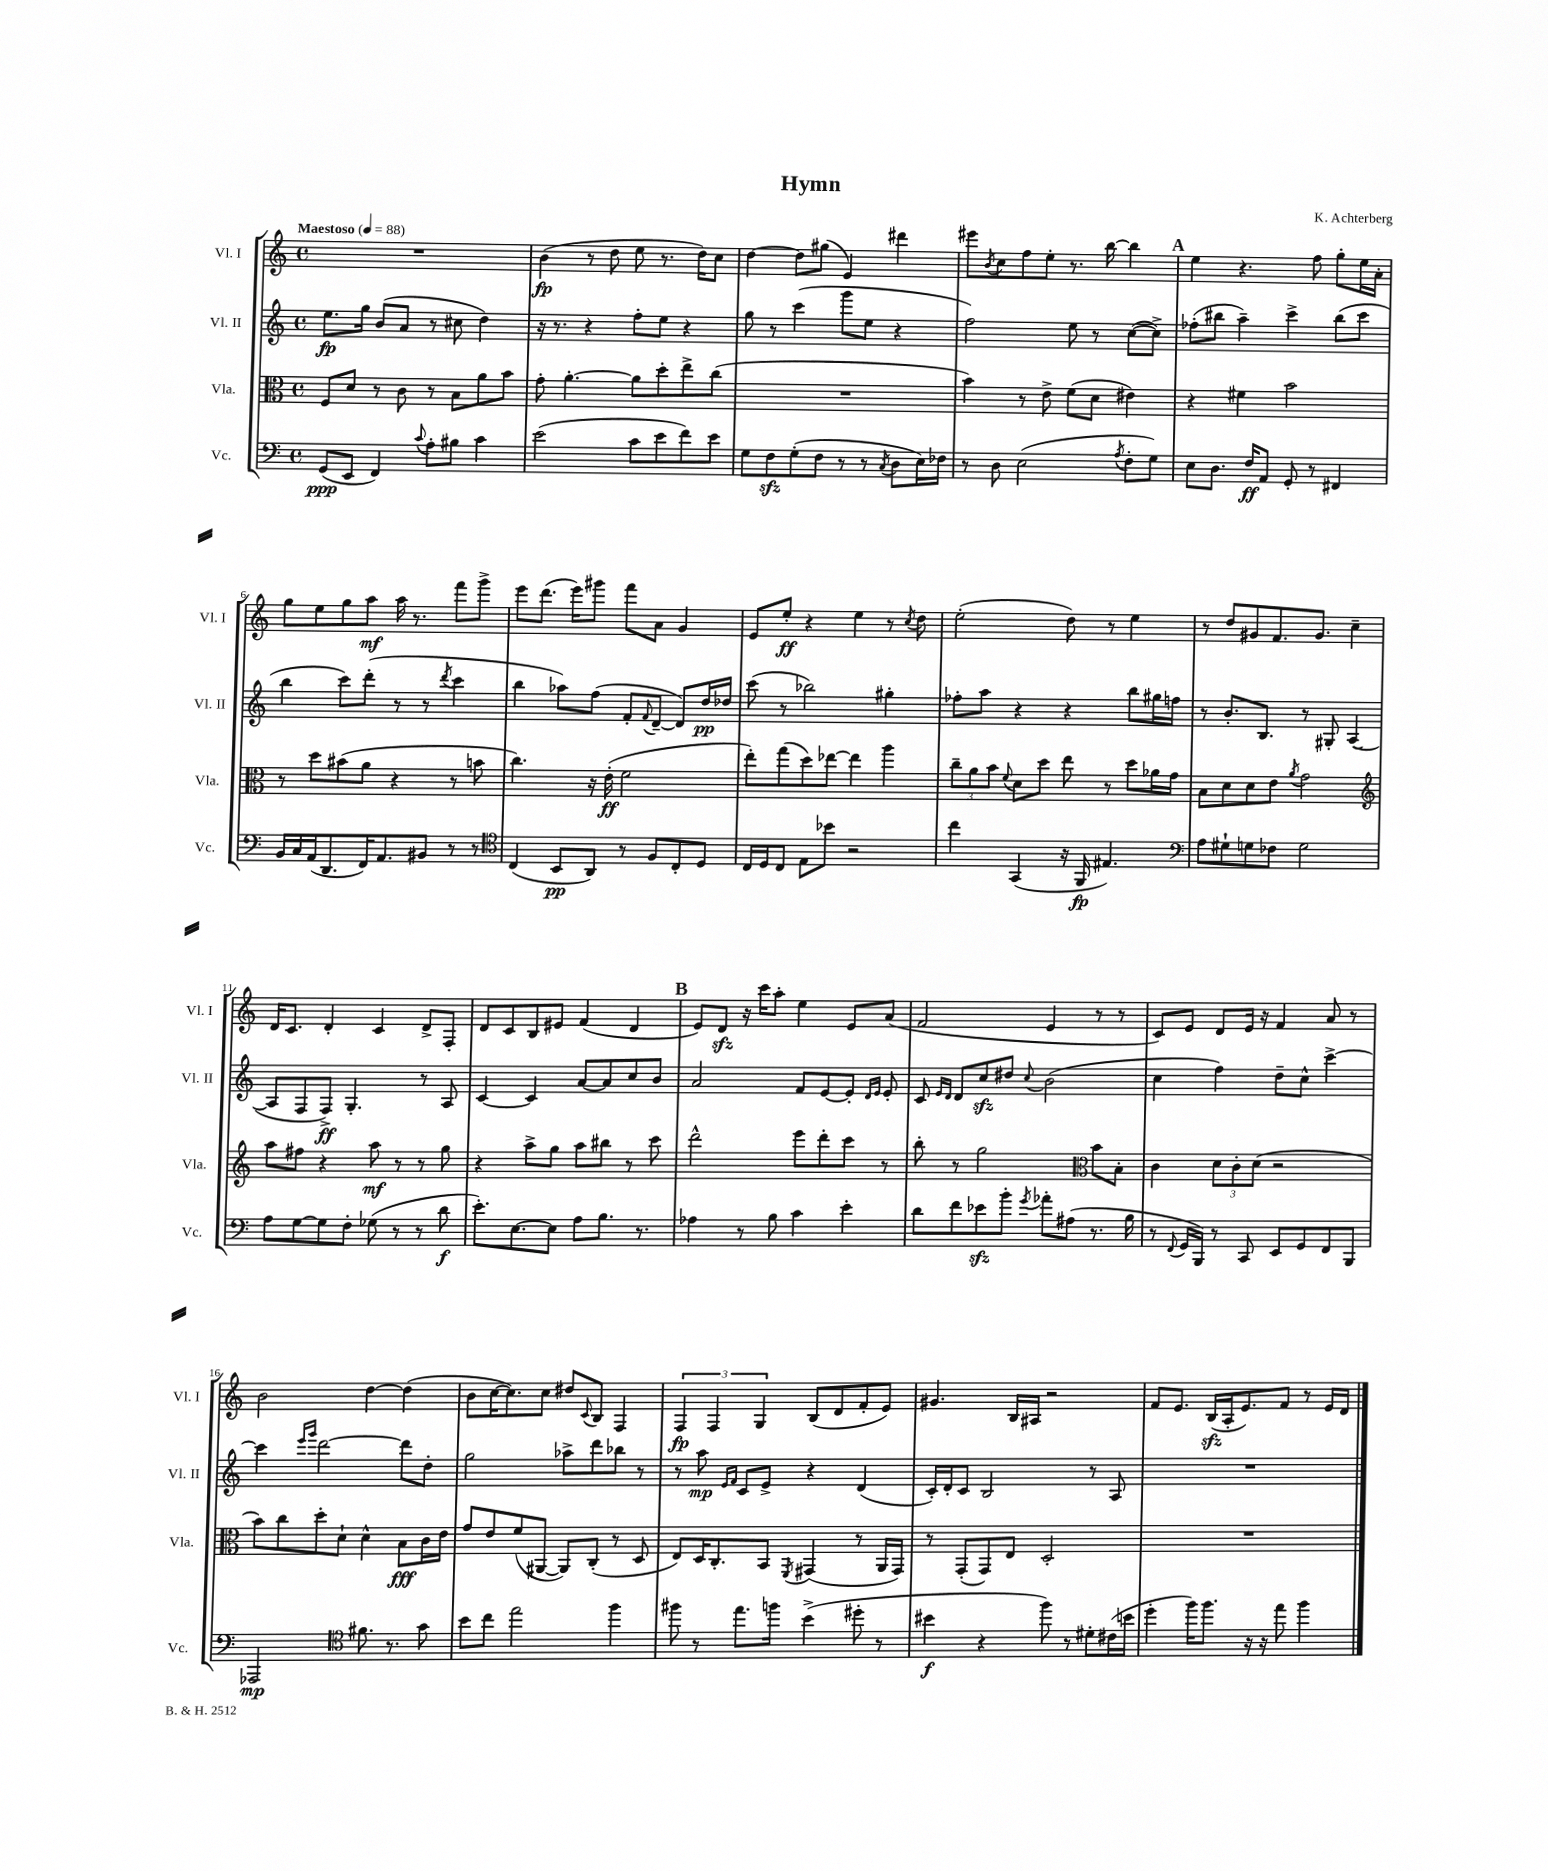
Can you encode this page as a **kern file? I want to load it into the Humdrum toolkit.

**kern	**kern	**kern	**kern
*staff4	*staff3	*staff2	*staff1
*clefF4	*clefC3	*clefG2	*clefG2
*k[]	*k[]	*k[]	*k[]
*M4/4	*M4/4	*M4/4	*M4/4
*met(c)	*met(c)	*met(c)	*met(c)
*MM88	*MM88	*MM88	*MM88
(8GG	8F	8.ee	1r
8EE	8d	.	.
.	.	16gg	.
4FF)	8r	(8b	.
.	8c	8a	.
8qqc	.	.	.
8A'	8r	8r	.
8B#	8B	8cc#	.
4c	8a	4dd)	.
.	8b	.	.
=	=	=	=
(2e	8g'	16r	(4b
.	.	8.r	.
.	[4.a'	.	.
.	.	4r	8r
.	.	.	8dd
8c	8a]	8ff'	8ee
8e	8dd'	8ee	8.r
8f)	8ee^	4r	.
.	.	.	16dd)
8e	(8cc	.	8cc
=	=	=	=
8G	1r	8gg	[4dd
8F	.	8r	.
(8G'	.	(4ccc	8dd]
8F	.	.	(8gg#
8r	.	8ggg	4e)
8r	.	8ee	.
8qC	.	.	.
8D	.	4r	4ddd#
16E)	.	.	.
16F-	.	.	.
=	=	=	=
8r	4b)	2ff)	8eee#
.	.	.	8qb
8D	.	.	8cc
(2E	8r	.	8ff
.	8e^	.	8ee'
.	(8f	8ee	8.r
.	8d	8r	.
.	.	.	[16bb
8qA	.	.	.
8F'	4e#)	([8cc	4bb]
8G)	.	8cc^])	.
=	=	=	=
8E	4r	(8ff-'	4ee
8.D	.	8bb#	.
.	4f#	4aa~)	4.r
16F	.	.	.
8AA	.	.	.
8GG'	2b	4ccc^	.
8r	.	.	8ff
4FF#	.	(8bb#	8gg'
.	.	8ccc	16ee
.	.	.	16a'
=	=	=	=
16BB	8r	4bb	8gg
16C	.	.	.
(16AA	8dd	.	8ee
8.DD	.	.	.
.	(8b#	8ccc)	8gg
16FF)	8a	(8ddd'	8aa
8.AA	.	.	.
.	4r	8r	16aa
.	.	.	8.r
8BB#	.	8r	.
.	.	8qddd	.
8r	8r	4ccc	8fff
8r	8b	.	8ggg^
=	=	=	=
*clefC4	*	*	*
(4C	4.cc)	4bb	8eee
.	.	.	(8.ddd
8BB	.	8aa-)	.
.	.	.	16eee)
8AA)	16r	(8ff	8ggg#
.	(16e'	.	.
8r	2f	8f'	8fff
.	.	8qqf	.
8F	.	[8d~	8a
8C'	.	8d])	4g
8D	.	16dd	.
.	.	16dd-	.
=	=	=	=
16C	8ee')	(8ccc	8e
16D	.	.	.
8C	(8gg	8r	8ee'
8E	8dd)	2bb-)	4r
8b-	[8ee-	.	.
2r	4ee-]	.	4ee
.	4aa	4gg#'	8r
.	.	.	8qcc
.	.	.	8dd
=	=	=	=
4cc	12cc~	8ff-'	(2ee'
.	12a	.	.
.	.	8aa	.
.	12b	.	.
.	8qqf	.	.
(4GG	8d	4r	.
.	8dd	.	.
16r	8ee	4r	8dd)
16FF	.	.	.
4.E#)	8r	.	8r
.	8dd	8bb	4ee
.	16a-	16gg#	.
.	16g	16ff	.
=	=	=	=
*clefF4	*	*	*
8A	8B	8r	8r
8G#`	8d	8.b'	8dd
8G	8d	.	8g#
.	.	8.B	.
8F-	8e	.	8.f
.	8qa	.	.
2G	2g	8r	.
.	.	.	8.g#
.	.	8G#'	.
.	.	([4A	4cc~
=	=	=	=
*	*clefG2	*	*
8A	8aa	8A]	16d
.	.	.	8.c
[8G	8ff#	8F	.
8G]	4r	8F^)	4d'
8F'	.	4.G'	.
(8G-	8aa	.	4c
8r	8r	.	.
8r	8r	8r	8d^
8d	8gg	8A	8F'
=	=	=	=
8.e')	4r	[4c	8d
.	.	.	8c
[8.E	.	.	.
.	8aa^	4c]	8B
8E]	8gg	.	8e#
8A	8aa	[8a	(4f
8.B	8bb#	8a]	.
.	8r	8cc	4d
8.r	.	.	.
.	8ccc	8b	.
=	=	=	=
4A-	2ddd^^	2a	8e)
.	.	.	8d
8r	.	.	16r
.	.	.	16ccc
8B	.	.	8aa'
4c	8eee	8f	4ee
.	8ddd'	[8e	.
4e'	8ccc	8e']	8e
.	.	16qqd	.
.	.	16qqe	.
.	8r	8e'	(8a
=	=	=	=
8d	8bb'	8c	2f
.	.	16qqe	.
.	.	16qqd	.
8f	8r	8d	.
8e-	2gg	8cc	.
8b'	.	8dd#	.
8qg	.	8qqcc	.
8a-'	.	(2b	4e
(8A#	.	.	.
*	*clefC3	*	*
8.r	8b	.	8r
.	8B'	.	8r
16B	.	.	.
=	=	=	=
8r	4c	4cc	8c)
8qqFF	.	.	.
16GG	.	.	8e
16BBB)	.	.	.
8r	12d	4ff)	8d
.	12c'	.	.
8CC	.	.	16e
.	(12d	.	.
.	.	.	16r
8EE	2r	8dd~	4f
8GG	.	8cc^^	.
8FF	.	[4ccc^	8a
8BBB	.	.	8r
=	=	=	=
2AAA-	8b)	4ccc]	2b
.	8cc	.	.
.	.	16qqeee	.
.	.	16qqggg	.
.	8dd'	[2ddd	.
.	8d`	.	.
*clefC4	*	*	*
8.f#	4d^^	.	[4dd
8.r	.	.	.
.	8B	8ddd]	(4dd]
8g	16c	8dd'	.
.	16e	.	.
=	=	=	=
8b	8g	2gg	8b
8cc	8e	.	[16cc
.	.	.	8.cc])
2ee	(8f	.	.
.	[8AA#	.	8cc
.	8AA#])	8aa-^	8dd#
.	.	.	8qqc
.	(8C'	8ddd	8B
4ff	8r	8bb-	4F
.	8D	8r	.
=	=	=	=
8ff#	8E)	8r	6F
8r	16D	8aa	.
.	.	.	6F
.	8.C'	.	.
.	.	16qqe	.
.	.	16qqf	.
8.ee	.	8c	.
.	.	.	6G
.	8BB	8e^	.
16ff	.	.	.
.	8qFF	.	.
(4b^	(4GG#	4r	(8B
.	.	.	8d
8dd#'	8r	(4d	8f'
8r	16AA	.	8e)
.	16GG#)	.	.
=	=	=	=
4b#	8r	16c')	4.g#
.	.	16d'	.
.	(8GG'	8c	.
4r	8GG)	2B	.
.	8E	.	16B
.	.	.	16A#
8ff)	2D'	.	2r
8r	.	.	.
8d#'	.	8r	.
(16c#	.	8A	.
16b	.	.	.
=	=	=	=
4dd'	1r	1r	8f
.	.	.	8.e
16ff)	.	.	.
8.ff	.	.	(16B
.	.	.	16A'
.	.	.	8.e)
16r	.	.	.
16r	.	.	.
8ee	.	.	8f
4ff	.	.	8r
.	.	.	16e
.	.	.	16d
==	==	==	==
*-	*-	*-	*-
